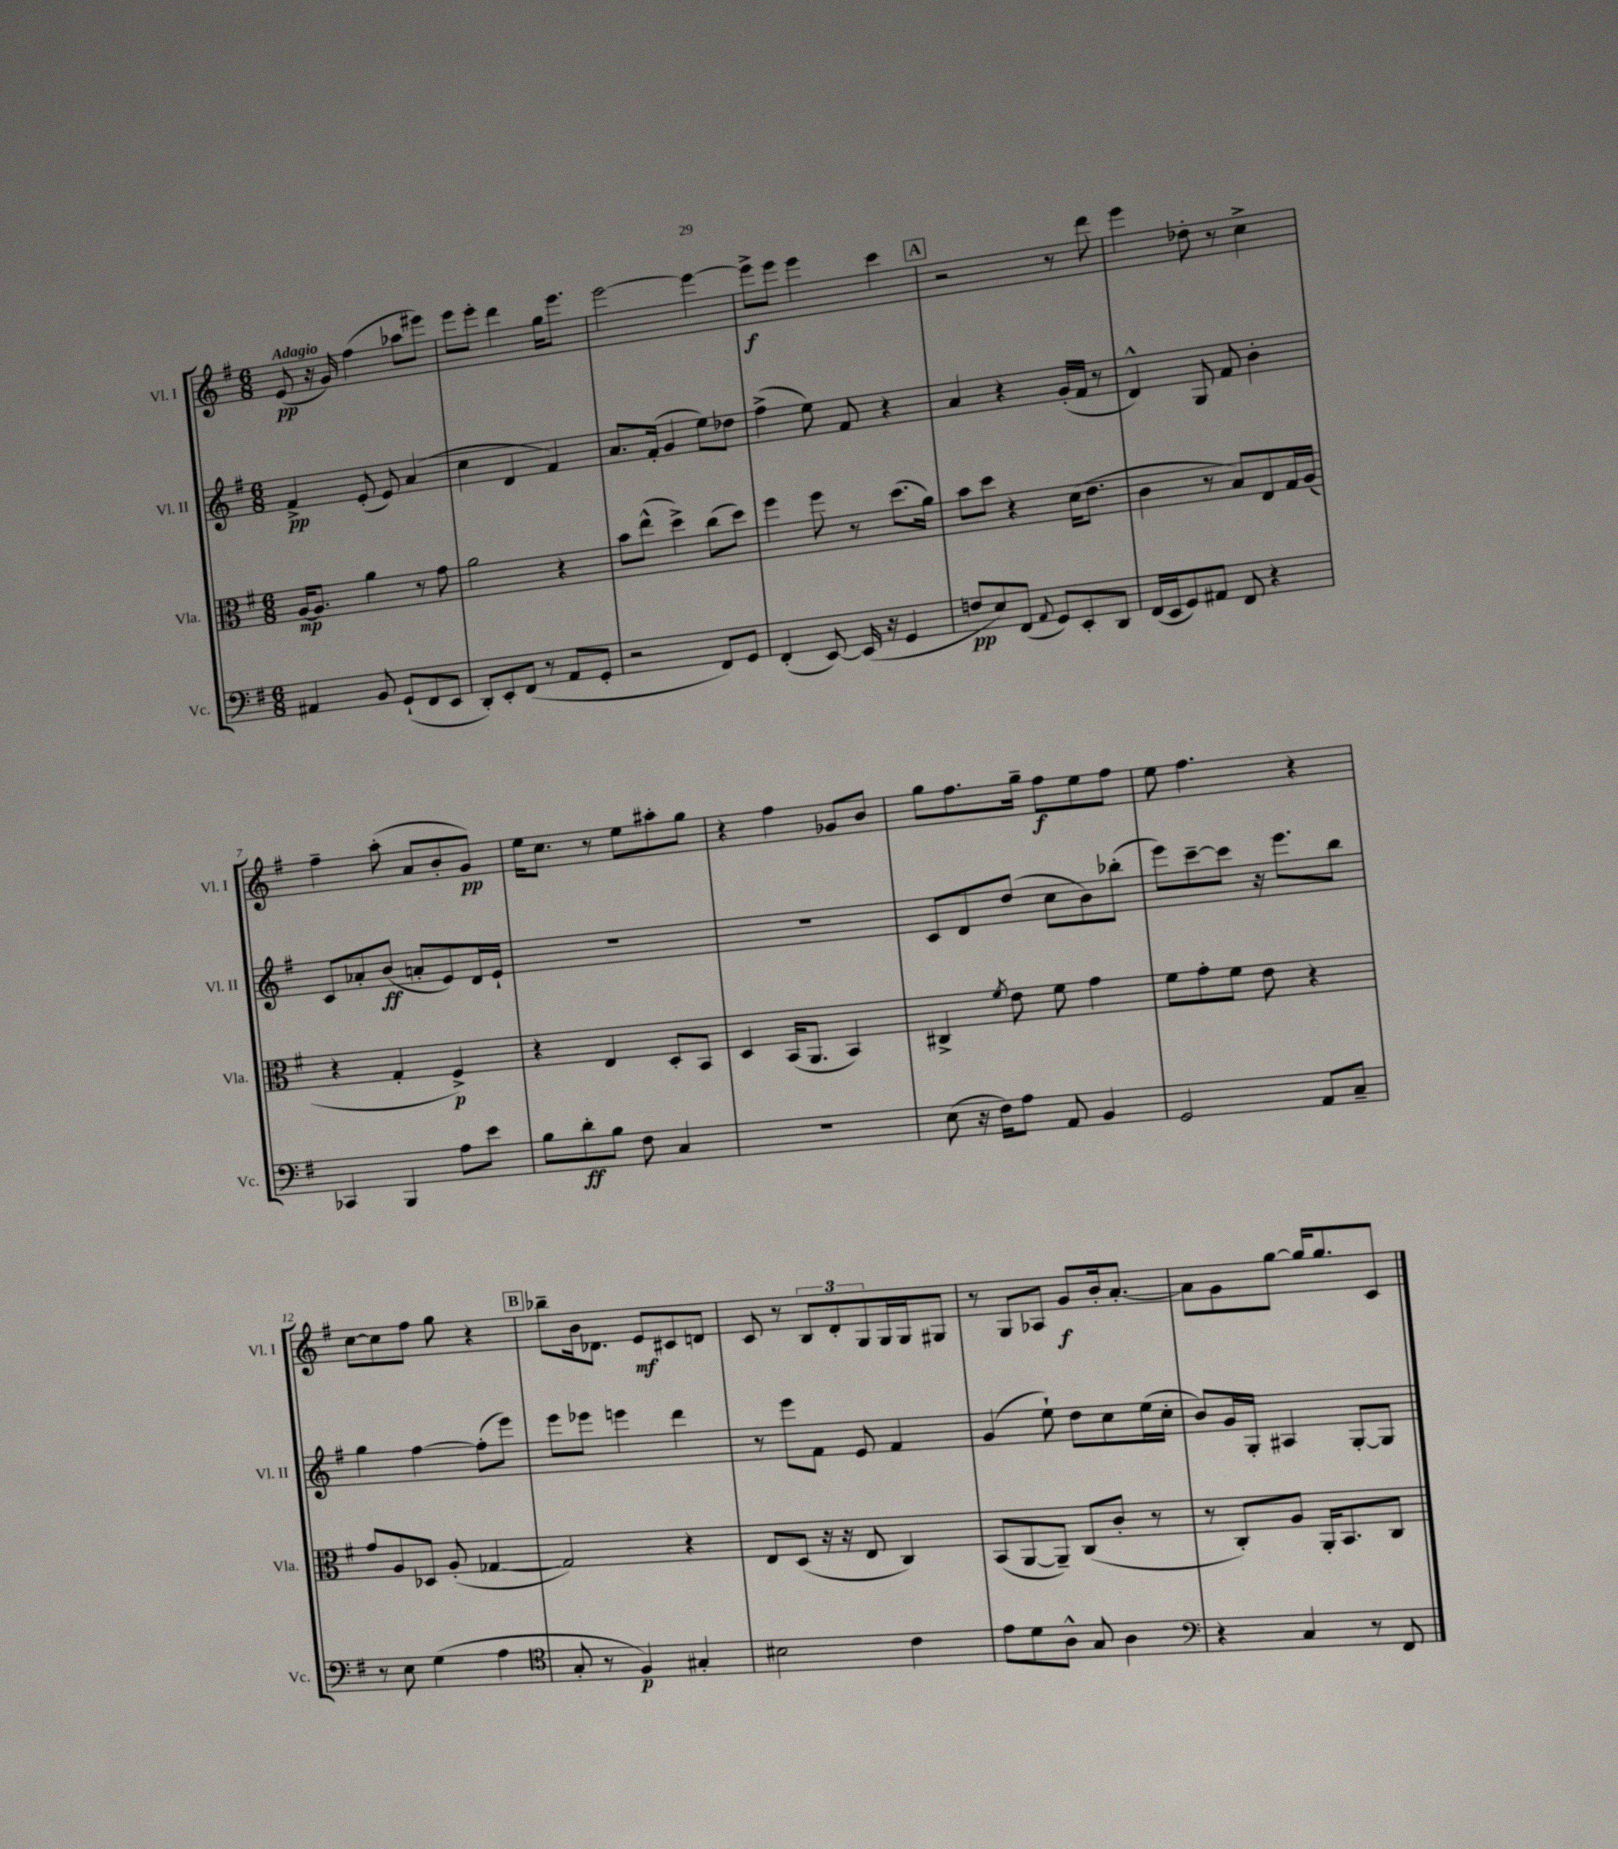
<<
\new StaffGroup <<
\new Staff = "s0" \with { instrumentName = "Vl. I" shortInstrumentName = "Vl. I" } {
    \clef treble \key g \major \numericTimeSignature \time 6/8 \tempo "Adagio"
    e'8\pp( r16 g'16) fis''4( aes''8 eis'''8) |
    e'''8 e'''8-. d'''4 g''16 e'''8. |
    e'''2~ e'''4~ |
    e'''8->\f e'''8 e'''4 c'''4 |
    \mark \markup { \box "A" } r2 r8 d'''8 |
    e'''4 des''8-. r8 c''4-> |
    fis''4-- a''8-.( a'8 b'8-. g'8\pp) |
    e''16 c''8. r8 e''8 ais''8-. g''8 |
    r4 fis''4 ges'8 b'8 |
    g''8 fis''8. g''16-- fis''8\f e''8 fis''8 |
    e''8 fis''4. r4 |
    c''8~ c''8 fis''8 g''8 r4 |
    \mark \markup { \box "B" } bes''8-- b'16 des'8. e'8\mf cis'8 d'8 |
    c'8 r8 \tuplet 3/2 { b8 d'8-. g8 } g16 g16 gis8 |
    r8 g8 aes8 g'8\f b'16-. a'8.~-. |
    a'8 g'8 g''8~ g''16 g''8. c'8 \bar "|." |
}
\new Staff = "s1" \with { instrumentName = "Vl. II" shortInstrumentName = "Vl. II" } {
    \clef treble \key g \major \numericTimeSignature \time 6/8
    fis'4->\pp e'8-.( e'8) a'4( |
    c''4 d'4 fis'4) |
    a'8. fis'16-.( g'4 e''8) des''8 |
    fis''4->( e''8) fis'8 r4 |
    \mark \markup { \box "A" } a'4 r4 g'16-.( fis'16 r8 |
    d'4-^) g8 fis'8 b'4-. |
    c'8 aes'8-. b'8\ff( a'8-. e'8) d'16 e'16-! |
    R2. |
    R2. |
    c'8 d'8 d''8( c''8 b'8) bes''8-.( |
    e'''8) c'''8~-- c'''8 r16 e'''8. b''8 |
    g''4 fis''4~ fis''8-.( e'''8) |
    \mark \markup { \box "B" } e'''8 ees'''8 e'''4 d'''4 |
    r8 e'''8 fis'8 e'8 fis'4 |
    g'4( e''8-!) d''8 c''8 e''16( c''16-. |
    b'8) g'16 g16-. ais4 g8~-. g8 \bar "|." |
}
\new Staff = "s2" \with { instrumentName = "Vla." shortInstrumentName = "Vla." } {
    \clef alto \key g \major \numericTimeSignature \time 6/8
    a16~\mp a8. a'4 r8 g'8 |
    a'2 r4 |
    b'8 e''8-^( d''4->) c''8( d''8) |
    fis''4 fis''8 r8 d''8.( a'16) |
    \mark \markup { \box "A" } b'8 d''8 r4 d'16( e'8. |
    c'4 r8 b8) e8 g16 a16( |
    r4 g4-. fis4->\p) |
    r4 e4 d8-. b,8 |
    d4 b,16( a,8. b,4) |
    cis4-> \acciaccatura { fis'8 } e'8 fis'8 g'4 |
    fis'8 g'8-. fis'8 e'8 r4 |
    g'8 a8 des8 a8-.( ges4~ |
    \mark \markup { \box "B" } ges2) r4 |
    e8 d8( r16 r16 e8 c4) |
    b,8( a,8~ a,8--) c8( c'8-. r8 |
    r8 c8-.) a8 a,16-. b,8. c8 \bar "|." |
}
\new Staff = "s3" \with { instrumentName = "Vc." shortInstrumentName = "Vc." } {
    \clef bass \key g \major \numericTimeSignature \time 6/8
    ais,4 b,8 g,8-!( fis,8 e,8 |
    d,8-.) e,8-. fis,8( r8 a,8 g,8-. |
    r2 fis,8) g,8 |
    fis,4-.( e,8~) e,16( r16 g,4 |
    \mark \markup { \box "A" } f8\pp e8) fis,8( \appoggiatura { a,8 } g,8) e,8-. d,8 |
    fis,16( e,16 g,8) ais,8 fis,8 r4 |
    ces,4 b,,4 a8 e'8 |
    b8 d'8-.\ff b8 fis8 c4 |
    R2. |
    e8( r16 fis16) a8 a,8 b,4 |
    g,2 a,8 c8-- |
    r8 e8 g4( a4 |
    \mark \markup { \box "B" } \clef tenor g8-. r8 fis4\p) gis4-. |
    bis2 c'4 |
    e'8 d'8 a8-^ g8 a4 |
    \clef bass r4 c4 r8 fis,8 \bar "|." |
}
>>
>>
